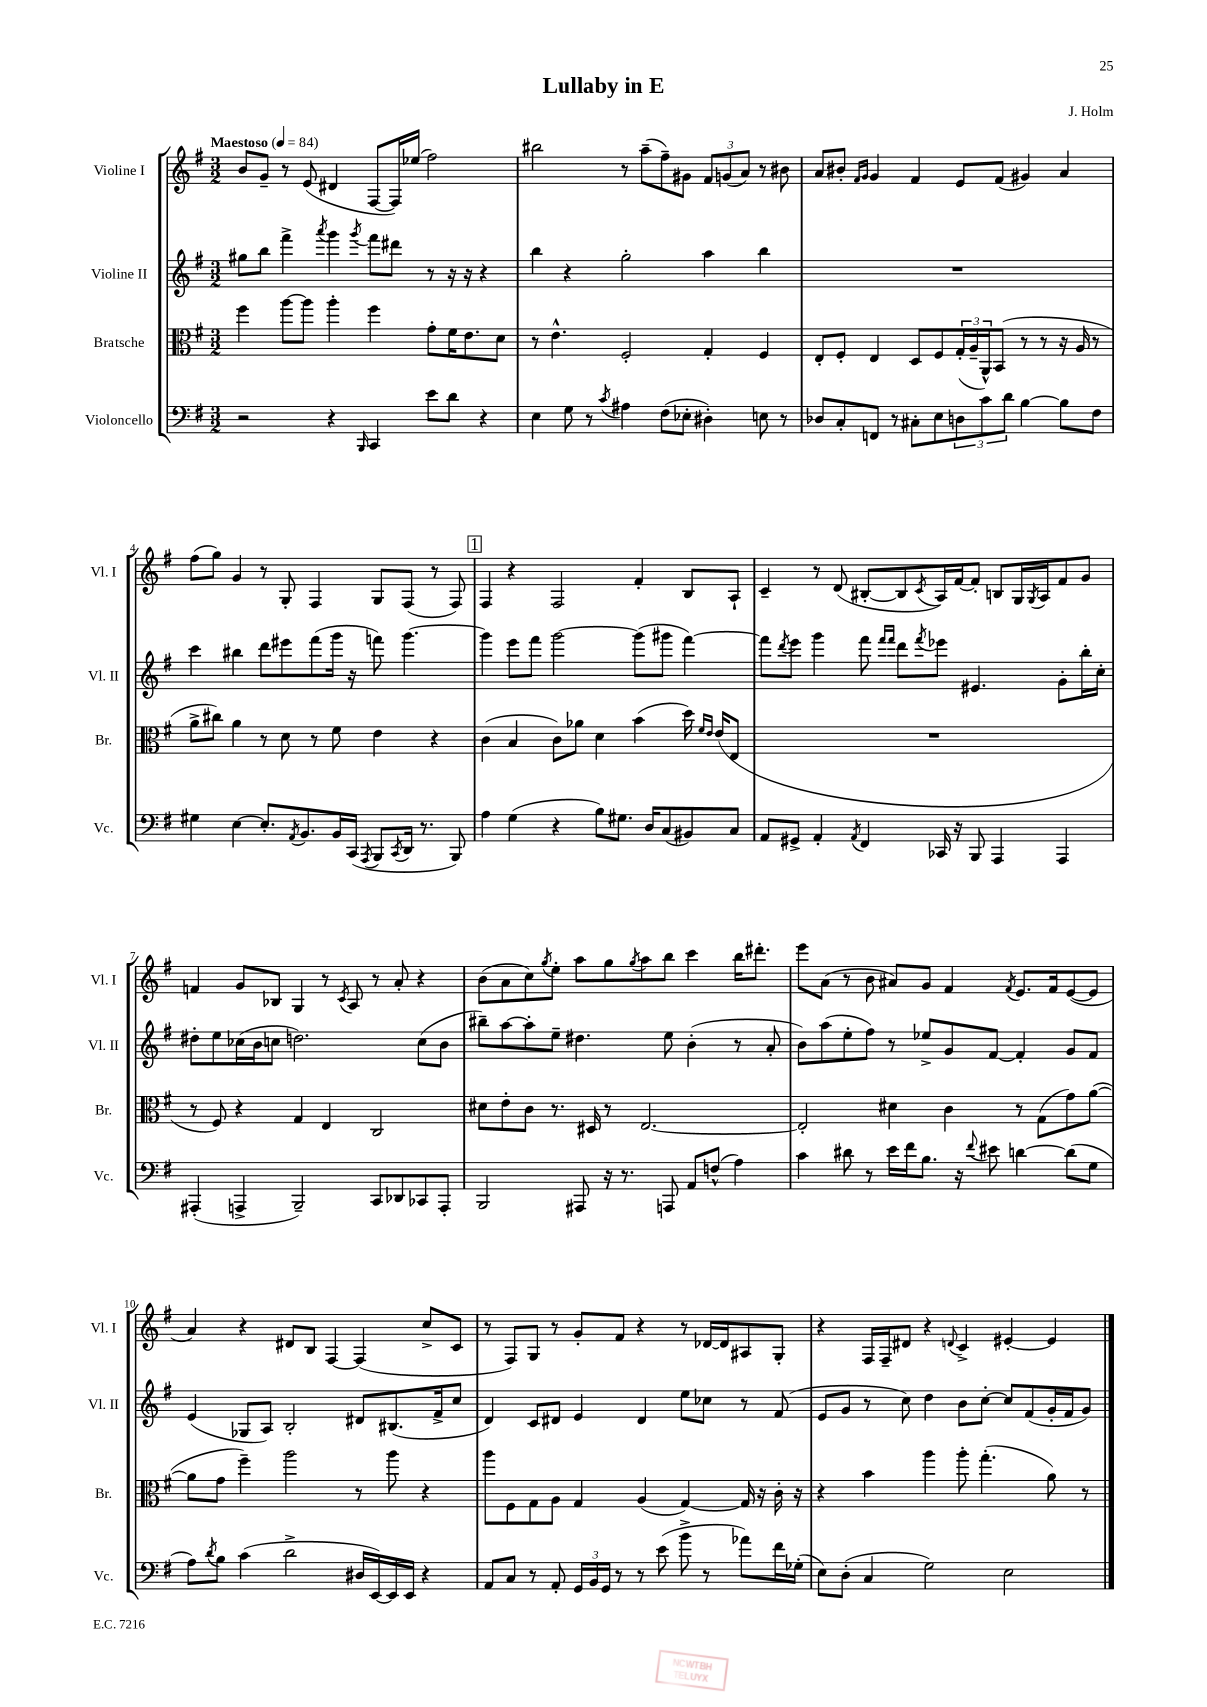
\header { title = "Lullaby in E" composer = "J. Holm" }
<<
\new StaffGroup <<
\new Staff = "s0" \with { instrumentName = "Violine I" shortInstrumentName = "Vl. I" } {
    \clef treble \key g \major \numericTimeSignature \time 3/2 \tempo "Maestoso" 4 = 84
    b'8 g'8-- r8 e'8( dis'4 fis8~ fis16) ees''16( fis''2) |
    bis''2 r8 a''8--( fis''8--) gis'8 \tuplet 3/2 { fis'8 g'8( a'8) } r8 bis'8 |
    a'8 bis'8-. \grace { fis'16 g'16 } g'4 fis'4 e'8 fis'8( gis'4) a'4 |
    fis''8( g''8) g'4 r8 g8-. fis4 g8 fis8( r8 fis8) |
    \mark \markup { \box "1" } fis4 r4 fis2 fis'4-. b8 a8-! |
    c'4-- r8 d'8( bis8~-. bis8 \acciaccatura { c'8 } a16) fis'16~ fis'8-. b8 g16 \acciaccatura { g8 } a16 fis'8 g'8 |
    f'4 g'8 bes8 g4 r8 \acciaccatura { c'8 } a8 r8 a'8-. r4 |
    b'8( a'8 c''8) \acciaccatura { g''8 } e''8-. a''8 g''8 \acciaccatura { g''8 } a''8 b''8 c'''4 b''16 dis'''8.-. |
    e'''8 a'8( r8 b'8 ais'8) g'8 fis'4 \acciaccatura { fis'8 } e'8. fis'16 e'8~( e'8 |
    a'4) r4 dis'8 b8 fis4~ fis4( c''8-> c'8 |
    r8 fis8) g8 r8 g'8-. fis'8 r4 r8 des'16~ des'16 ais8 g8-. |
    r4 fis16 fis16-- dis'8 r4 \appoggiatura { d'8 } c'4-> eis'4~-. eis'4 \bar "|." |
}
\new Staff = "s1" \with { instrumentName = "Violine II" shortInstrumentName = "Vl. II" } {
    \clef treble \key g \major \numericTimeSignature \time 3/2
    gis''8 b''8 fis'''4-> \acciaccatura { a'''8 } g'''4 \acciaccatura { g'''8 } fis'''8 dis'''8 r8 r16 r16 r4 |
    b''4 r4 g''2-. a''4 b''4 |
    R1. |
    c'''4 bis''4 d'''8 eis'''8 fis'''8( g'''16 r16 f'''8) g'''4.~ |
    \mark \markup { \box "1" } g'''4 e'''8 fis'''8 g'''2~ g'''8( gis'''8 fis'''4~) |
    fis'''8 \acciaccatura { d'''8 } e'''8 g'''4 fis'''8 \grace { fis'''16 fis'''16 } d'''8 \acciaccatura { fis'''8 } ees'''8 eis'4. g'8-. b''16-. c''16-. |
    dis''8-. e''8 ces''16( b'16 c''8 d''2.) c''8( b'8 |
    bis''8--) a''8~ a''8-. e''8-- dis''4. e''8 b'4-.( r8 a'8-. |
    b'8) a''8( e''8-. fis''8) r8 ees''8-> g'8 fis'8~ fis'4-. g'8 fis'8 |
    e'4( ges8 a8) b2-. dis'8 bis8.( fis'16-> c''8 |
    d'4) c'8 dis'8 e'4 dis'4 e''8 ces''8 r8 fis'8( |
    e'8 g'8 r8 c''8) d''4 b'8 c''8~-. c''8 fis'8( g'16-. fis'16 g'8) \bar "|." |
}
\new Staff = "s2" \with { instrumentName = "Bratsche" shortInstrumentName = "Br." } {
    \clef alto \key g \major \numericTimeSignature \time 3/2
    fis''4 a''8~ a''8 a''4-. fis''4 g'8-. fis'16 e'8. d'8 |
    r8 e'4.-^ fis2-. g4-. fis4 |
    e8-. fis8-. e4 d8 fis8 \tuplet 3/2 { g16-.( a16-- a,16-^) } b,8( r8 r8 r16 a16 r8 |
    a'8-> cis''8) a'4 r8 d'8 r8 fis'8 e'4 r4 |
    \mark \markup { \box "1" } c'4( b4 c'8) aes'8 d'4 b'4( d''16) \grace { fis'16 e'16 } e'16( e8 |
    R1. |
    r8 fis8) r4 g4 e4 c2 |
    dis'8 e'8-. c'8 r8. dis16 r8 e2.~ |
    e2-. dis'4 c'4 r8 g8( g'8) a'8~( |
    a'8 g'8 fis''4--) a''2 r8 a''8 r4 |
    a''8 fis8 g8 a8 g4 a4( g4~) g16 r16 c'16-. r16 |
    r4 b'4 a''4 a''8-. g''4.-.( a'8) r8 \bar "|." |
}
\new Staff = "s3" \with { instrumentName = "Violoncello" shortInstrumentName = "Vc." } {
    \clef bass \key g \major \numericTimeSignature \time 3/2
    r2 r4 \grace { b,,16 } c,4 e'8 d'8 r4 |
    e4 g8 r8 \acciaccatura { c'8 } ais4 fis8( ees8-. dis4-.) e8 r8 |
    des8 c8-. f,8 r8 cis8-. e8 \tuplet 3/2 { d8 c'8 d'8 } b4~ b8 fis8 |
    gis4 e4~ e8.-. \acciaccatura { a,8 } b,8. b,16 c,16( \acciaccatura { a,,8 } b,,8 \acciaccatura { c,8 } d,16 r8. b,,8) |
    \mark \markup { \box "1" } a4 g4( r4 b8) gis8. d16 c8( bis,8) c8 |
    a,8 gis,8-> a,4-. \acciaccatura { a,8 } fis,4 ces,16 r16 b,,8 a,,4 a,,4 |
    ais,,4-.( a,,4-> b,,2--) c,8 des,8 ces,8 a,,8-. |
    b,,2 ais,,8 r16 r8. a,,8 a,8 f8-^( a4) |
    c'4 dis'8 r8 e'16 fis'16 b8. r16 \appoggiatura { fis'8 } eis'8 d'4~ d'8( g8 |
    a8) \acciaccatura { d'8 } b8 c'4( d'2-> dis16 e,16~) e,16 e,16 r4 |
    a,8 c8 r8 a,8-. \tuplet 3/2 { g,16 b,16 g,16 } r8 r8 e'8( b'8-> r8 aes'8) fis'16 ges16-.( |
    e8) d8-.( c4 g2) e2 \bar "|." |
}
>>
>>
